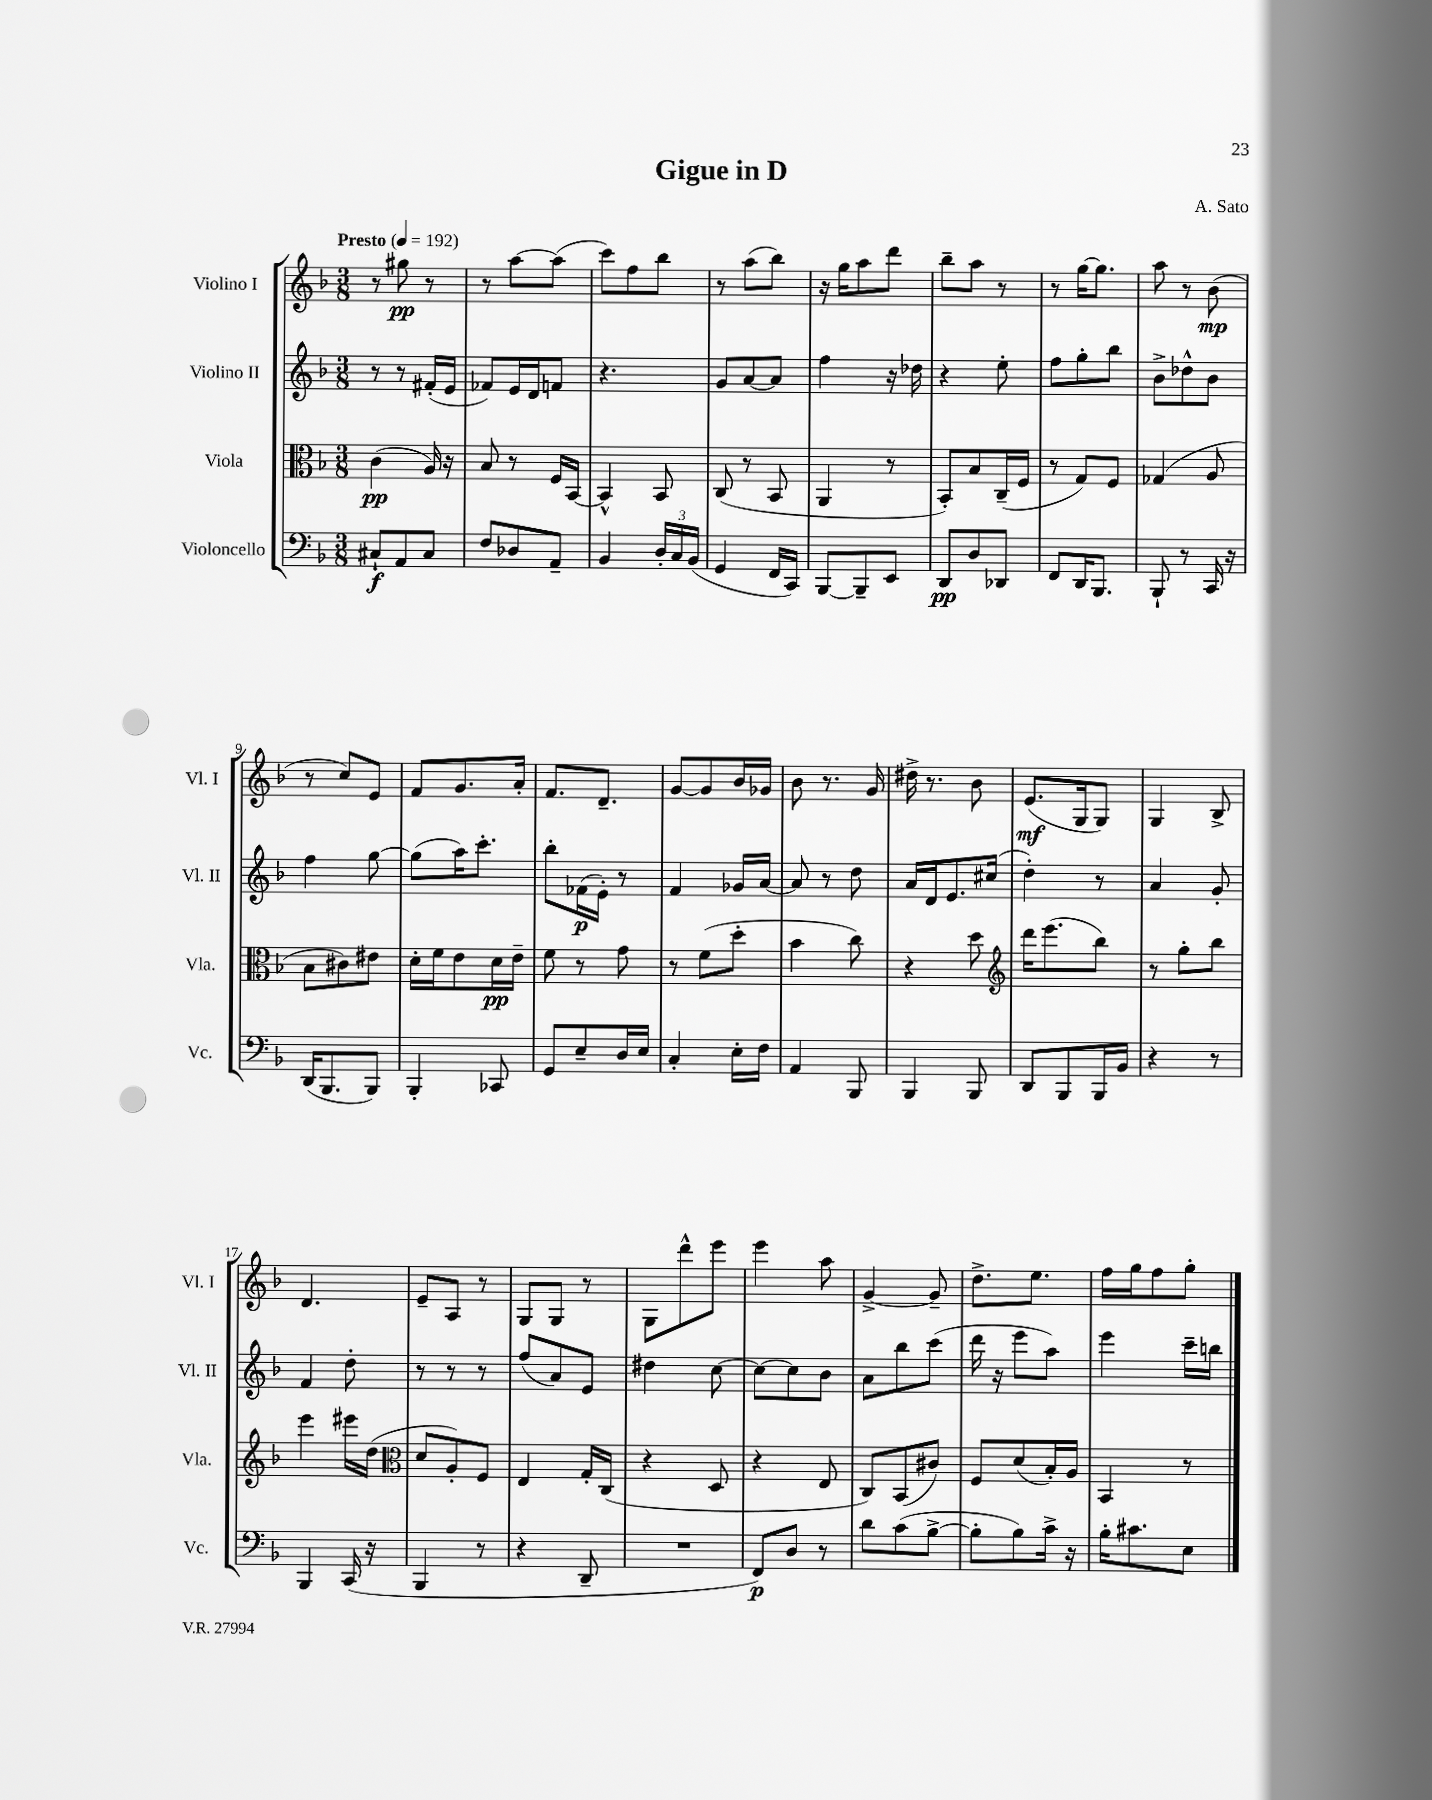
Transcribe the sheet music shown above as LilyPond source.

\header { title = "Gigue in D" composer = "A. Sato" }
<<
\new StaffGroup <<
\new Staff = "s0" \with { instrumentName = "Violino I" shortInstrumentName = "Vl. I" } {
    \clef treble \key f \major \numericTimeSignature \time 3/8 \tempo "Presto" 4 = 192
    r8 gis''8\pp r8 |
    r8 a''8~ a''8( |
    c'''8) f''8 bes''8 |
    r8 a''8( bes''8) |
    r16 g''16 a''8 d'''8 |
    bes''8-- a''8 r8 |
    r8 g''16~ g''8. |
    a''8 r8 bes'8\mp( |
    r8 c''8) e'8 |
    f'8 g'8. a'16-. |
    f'8. d'8.-- |
    g'8~ g'8 bes'16 ges'16 |
    bes'8 r8. g'16 |
    dis''16-> r8. bes'8 |
    e'8.\mf( g16 g8) |
    g4 bes8-> |
    d'4. |
    e'8-- a8 r8 |
    g8 g8 r8 |
    g8 d'''8-^ e'''8 |
    e'''4 a''8 |
    g'4~-> g'8-- |
    d''8.-> e''8. |
    f''16 g''16 f''8 g''8-. \bar "|." |
}
\new Staff = "s1" \with { instrumentName = "Violino II" shortInstrumentName = "Vl. II" } {
    \clef treble \key f \major \numericTimeSignature \time 3/8
    r8 r8 fis'16-.( e'16 |
    fes'8) e'16 d'16 f'8 |
    r4. |
    g'8 a'8~ a'8 |
    f''4 r16 des''16 |
    r4 e''8-. |
    f''8 g''8-. bes''8 |
    bes'8-> des''8-^ bes'8 |
    f''4 g''8~ |
    g''8( a''16) c'''8.-. |
    bes''8-. fes'16\p( e'16-.) r8 |
    f'4 ges'16 a'16~ |
    a'8 r8 d''8 |
    a'16 d'16 e'8. cis''16( |
    d''4-.) r8 |
    a'4 g'8-. |
    f'4 d''8-. |
    r8 r8 r8 |
    f''8( a'8) e'8 |
    dis''4 c''8~ |
    c''8~ c''8 bes'8 |
    a'8 bes''8 c'''8( |
    d'''16 r16 e'''8 a''8) |
    e'''4 c'''16-- b''16 \bar "|." |
}
\new Staff = "s2" \with { instrumentName = "Viola" shortInstrumentName = "Vla." } {
    \clef alto \key f \major \numericTimeSignature \time 3/8
    c'4\pp( a16) r16 |
    bes8 r8 f16 bes,16~ |
    bes,4-^ bes,8 |
    c8( r8 bes,8 |
    a,4 r8 |
    bes,8-.) bes8 c16--( f16 |
    r8 g8) f8 |
    ges4( a8 |
    bes8 cis'8) eis'8 |
    d'16-. f'16 e'8 d'16\pp e'16-- |
    f'8 r8 g'8 |
    r8 f'8( d''8-. |
    bes'4 c''8) |
    r4 d''8 |
    \clef treble d'''16 e'''8.( bes''8) |
    r8 g''8-. bes''8 |
    e'''4 eis'''16 d''16( |
    \clef alto d'8 a8-.) f8 |
    e4 g16-. c16( |
    r4 d8 |
    r4 e8 |
    c8) bes,8( cis'8) |
    f8 d'8( bes16-.) a16 |
    bes,4 r8 \bar "|." |
}
\new Staff = "s3" \with { instrumentName = "Violoncello" shortInstrumentName = "Vc." } {
    \clef bass \key f \major \numericTimeSignature \time 3/8
    cis8-!\f a,8 cis8 |
    f8 des8 a,8-- |
    bes,4 \tuplet 3/2 { d16-. c16 bes,16( } |
    g,4 f,16 c,16) |
    bes,,8~ bes,,8-- e,8 |
    d,8\pp d8 des,8 |
    f,8 d,16 bes,,8. |
    bes,,8-! r8 c,16 r16 |
    d,16( bes,,8. bes,,8) |
    bes,,4-. ces,8 |
    g,8 e8-- d16 e16 |
    c4-. e16-. f16 |
    a,4 bes,,8 |
    bes,,4 bes,,8 |
    d,8 bes,,8 bes,,16 bes,16 |
    r4 r8 |
    bes,,4 c,16( r16 |
    bes,,4 r8 |
    r4 d,8-- |
    R4. |
    f,8\p) d8 r8 |
    d'8 c'8( bes8~-> |
    bes8-. bes8) c'16-> r16 |
    bes16-. cis'8. e8 \bar "|." |
}
>>
>>
